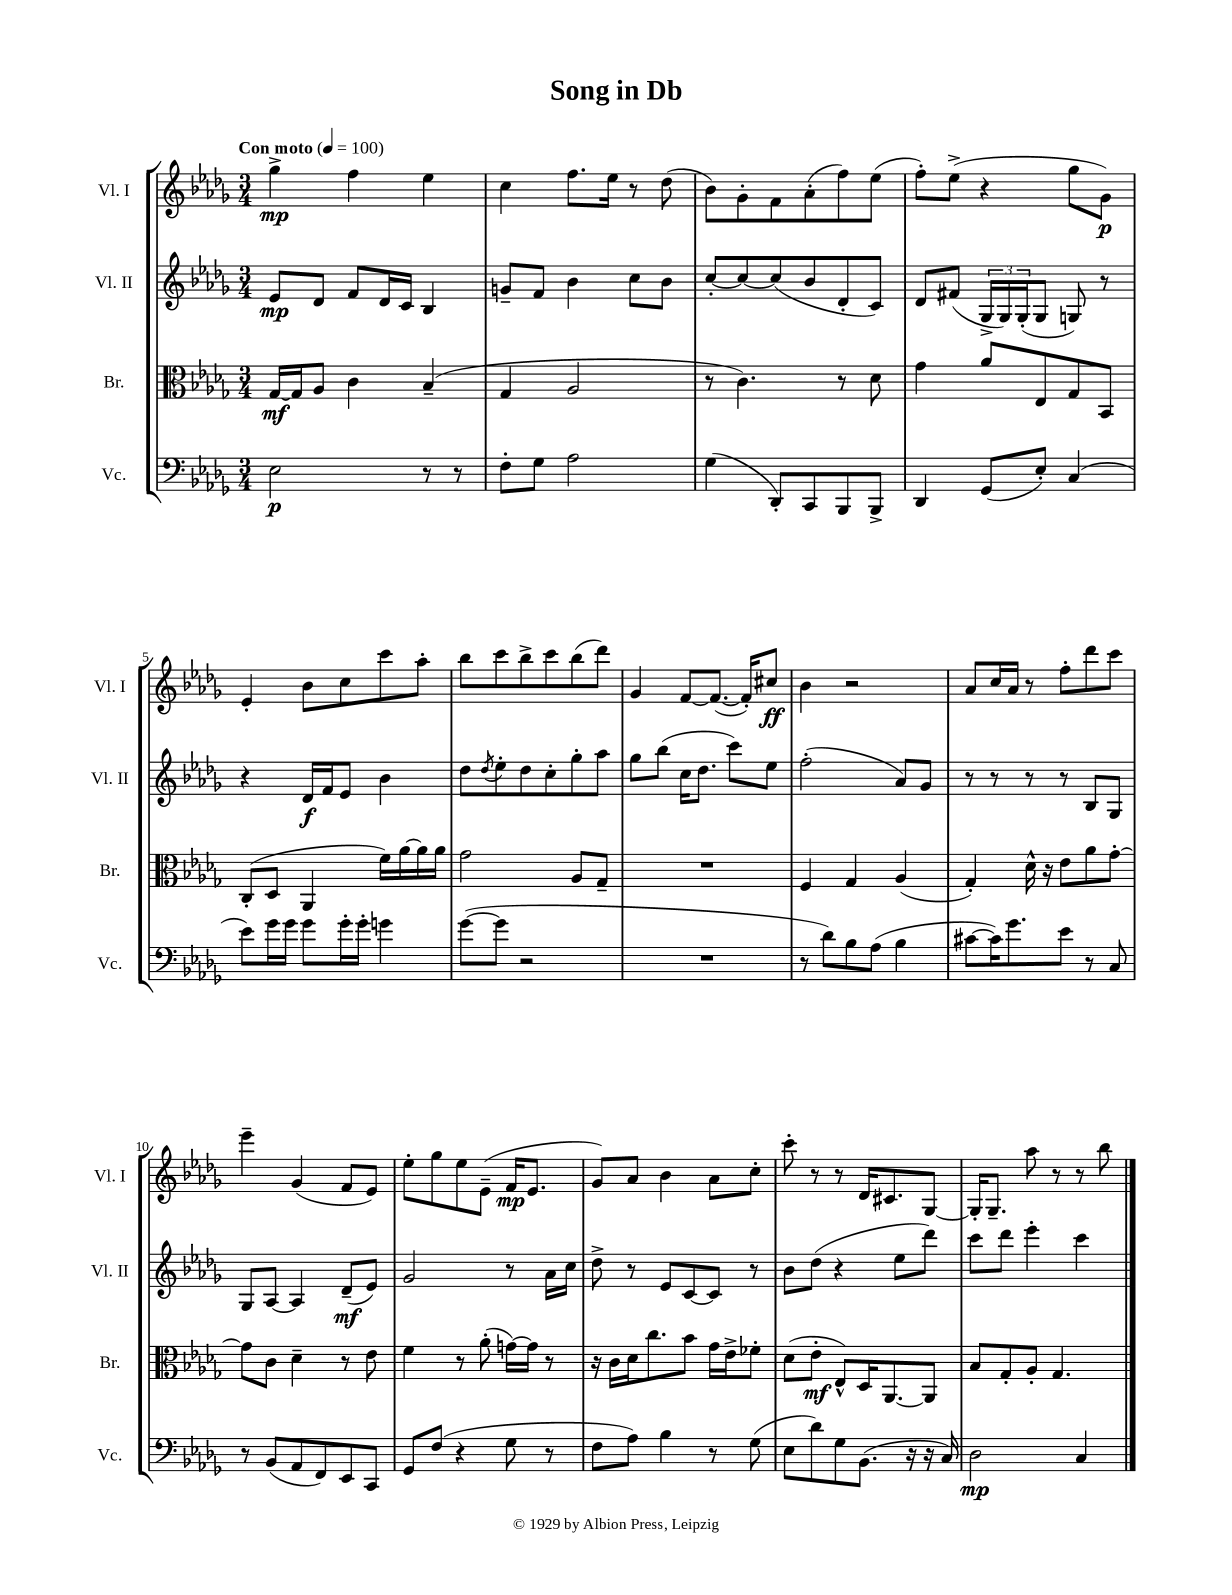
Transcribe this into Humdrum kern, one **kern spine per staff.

**kern	**dynam	**kern	**dynam	**kern	**dynam	**kern	**dynam
*part4	*part4	*part3	*part3	*part2	*part2	*part1	*part1
*staff4	*staff4	*staff3	*staff3	*staff2	*staff2	*staff1	*staff1
*I"Vc.	*	*I"Br.	*	*I"Vl. II	*	*I"Vl. I	*
*I'Vc.	*	*I'Br.	*	*I'Vl. II	*	*I'Vl. I	*
*clefF4	*	*clefC3	*	*clefG2	*	*clefG2	*
*k[b-e-a-d-g-]	*	*k[b-e-a-d-g-]	*	*k[b-e-a-d-g-]	*	*k[b-e-a-d-g-]	*
*M3/4	*	*M3/4	*	*M3/4	*	*M3/4	*
*MM100	*	*MM100	*	*MM100	*	*MM100	*
=1	=1	=1	=1	=1	=1	=1	=1
!	!	!	!	!	!	!LO:TX:a:B:t=Con moto	!
2E-\	p	[16G-/LL	mf	8e-/L	mp	4gg-^\	mp
.	.	16G-/J]	.	.	.	.	.
.	.	8A-/J	.	8d-/J	.	.	.
.	.	4c\	.	8f/L	.	4ff\	.
.	.	.	.	16d-/L	.	.	.
.	.	.	.	16c/JJ	.	.	.
8r	.	(4B-~/	.	4B-/	.	4ee-\	.
8r	.	.	.	.	.	.	.
=2	=2	=2	=2	=2	=2	=2	=2
8F'\L	.	4G-/	.	8gn~/L	.	4cc\	.
8G-\J	.	.	.	8f/J	.	.	.
2A-\	.	2A-/	.	4b-\	.	8.ff\L	.
.	.	.	.	.	.	16ee-\Jk	.
.	.	.	.	8cc\L	.	8r	.
.	.	.	.	8b-\J	.	(8dd-\	.
=3	=3	=3	=3	=3	=3	=3	=3
(4G-\	.	8r	.	[8cc'/L	.	8b-\L)	.
.	.	4.c\)	.	8cc/_	.	8g-'\	.
8DD-'/L)	.	.	.	(8cc/]	.	8f\	.
8CC/	.	.	.	8b-/	.	(8a-'\	.
8BBB-/	.	8r	.	8d-'/	.	8ff\)	.
8BBB-^/J	.	8d-\	.	8c/J)	.	(8ee-\J	.
=4	=4	=4	=4	=4	=4	=4	=4
4DD-/	.	4g-\	.	8d-/L	.	8ff'\L)	.
.	.	.	.	(8f#X/J	.	(8ee-^\J	.
(8GG-/L	.	8a-/L	.	24G-^/LL	.	4r	.
.	.	.	.	24G-/)	.	.	.
.	.	.	.	(24G-'/J	.	.	.
8E-'/J)	.	8E-/	.	8G-/J	.	.	.
(4C/	.	8G-/	.	8Gn/)	.	8gg-\L	.
.	.	8BB-/J	.	8r	.	8g-\J)	p
!!LO:LB:g=z
=5	=5	=5	=5	=5	=5	=5	=5
8e-\L)	.	(8C'/L	.	4r	.	4e-'/	.
16g-\L	.	8D-/J	.	.	.	.	.
16g-\JJ	.	.	.	.	.	.	.
8g-\L	.	4AA-/	.	16d-/LL	f	8b-\L	.
.	.	.	.	16f/J	.	.	.
16g-'\L	.	.	.	8e-/J	.	8cc\	.
16g-'\JJ	.	.	.	.	.	.	.
4gn\	.	16f\LL)	.	4b-\	.	8ccc\	.
.	.	[16a-\	.	.	.	.	.
.	.	16a-\]	.	.	.	8aa-'\J	.
.	.	16a-\JJ	.	.	.	.	.
=6	=6	=6	=6	=6	=6	=6	=6
([8g-\L	.	2g-\	.	8dd-\L	.	8bb-\L	.
.	.	.	.	8qdd-/	.	.	.
8g-\J]	.	.	.	8ee-'\	.	8ccc\	.
2r	.	.	.	8dd-\	.	8bb-^\	.
.	.	.	.	8cc'\	.	8ccc\	.
.	.	8A-/L	.	8gg-'\	.	(8bb-\	.
.	.	8G-~/J	.	8aa-\J	.	8ddd-\J)	.
=7	=7	=7	=7	=7	=7	=7	=7
2.r	.	2.r	.	8gg-\L	.	4g-/	.
.	.	.	.	(8bb-\J	.	.	.
.	.	.	.	16cc\KL	.	[8f/L	.
.	.	.	.	8.dd-\J	.	.	.
.	.	.	.	.	.	(8.f/J_	.
.	.	.	.	8ccc\L)	.	.	.
.	.	.	.	.	.	16f'/KL])	.
.	.	.	.	8ee-\J	.	8cc#X/J	ff
=8	=8	=8	=8	=8	=8	=8	=8
8r	.	4F/	.	(2ff'\	.	4b-\	.
8d-\L)	.	.	.	.	.	.	.
8B-\	.	4G-/	.	.	.	2r	.
(8A-\J	.	.	.	.	.	.	.
4B-\	.	(4A-/	.	8a-/L)	.	.	.
.	.	.	.	8g-/J	.	.	.
=9	=9	=9	=9	=9	=9	=9	=9
[8c#X\L	.	4G-'/)	.	8r	.	8a-/L	.
16c#\K])	.	.	.	8r	.	16cc/L	.
8.g-\	.	.	.	.	.	16a-/JJ	.
.	.	16d-^^\	.	8r	.	8r	.
.	.	16r	.	.	.	.	.
8e-\J	.	8e-\L	.	8r	.	8ff'\L	.
8r	.	8a-\	.	8B-/L	.	8ddd-\	.
8C/	.	[8g-'\J	.	8G-/J	.	8ccc\J	.
!!LO:LB:g=z
=10	=10	=10	=10	=10	=10	=10	=10
8r	.	8g-\L]	.	8G-/L	.	4eee-~\	.
(8BB-/L	.	8c\J	.	[8A-/J	.	.	.
8AA-/	.	4d-~\	.	4A-/]	.	(4g-/	.
8FF/)	.	.	.	.	.	.	.
8EE-/	.	8r	.	(8d-~/L	mf	8f/L	.
8CC/J	.	8e-\	.	8e-/J)	.	8e-/J)	.
=11	=11	=11	=11	=11	=11	=11	=11
8GG-/L	.	4f\	.	2g-/	.	8ee-'\L	.
(8F/J	.	.	.	.	.	8gg-\	.
4r	.	8r	.	.	.	8ee-\	.
.	.	(8a-'\	.	.	.	(8e-~\J	.
8G-\	.	[16gn\LL)	.	8r	.	16f/KL	mp
.	.	16g\JJ]	.	.	.	8.e-/J	.
8r	.	8r	.	16a-\LL	.	.	.
.	.	.	.	16cc\JJ	.	.	.
=12	=12	=12	=12	=12	=12	=12	=12
8F\L	.	16r	.	8dd-^\	.	8g-/L)	.
.	.	16c\LL	.	.	.	.	.
8A-\J)	.	16d-\J	.	8r	.	8a-/J	.
.	.	8.cc\	.	.	.	.	.
4B-\	.	.	.	8e-/L	.	4b-\	.
.	.	8b-\J	.	[8c/	.	.	.
8r	.	16g-\LL	.	8c/J]	.	8a-\L	.
.	.	16e-^\J	.	.	.	.	.
(8G-\	.	8f-X'\J	.	8r	.	8cc'\J	.
=13	=13	=13	=13	=13	=13	=13	=13
8E-\L	.	(8d-\L	.	8b-\L	.	8ccc'\	.
8d-\)	.	8e-'\J	mf	(8dd-\J	.	8r	.
8G-\	.	8E-^^/L)	.	4r	.	8r	.
(8.BB-\J	.	16D-/K	.	.	.	16d-/KL	.
.	.	[8.AA-/	.	.	.	8.c#X/	.
.	.	.	.	8ee-\L	.	.	.
16r	.	.	.	.	.	.	.
16r	.	8AA-/J]	.	8ddd-\J)	.	[8G-/J	.
16C/)	.	.	.	.	.	.	.
=14	=14	=14	=14	=14	=14	=14	=14
2D-\	mp	8B-/L	.	8ccc\L	.	16G-'/KL]	.
.	.	.	.	.	.	8.G-~/J	.
.	.	8G-'/	.	8ddd-\J	.	.	.
.	.	8A-'/J	.	4eee-'\	.	8aa-\	.
.	.	4.G-/	.	.	.	8r	.
4C/	.	.	.	4ccc\	.	8r	.
.	.	.	.	.	.	8bb-\	.
==	==	==	==	==	==	==	==
*-	*-	*-	*-	*-	*-	*-	*-
